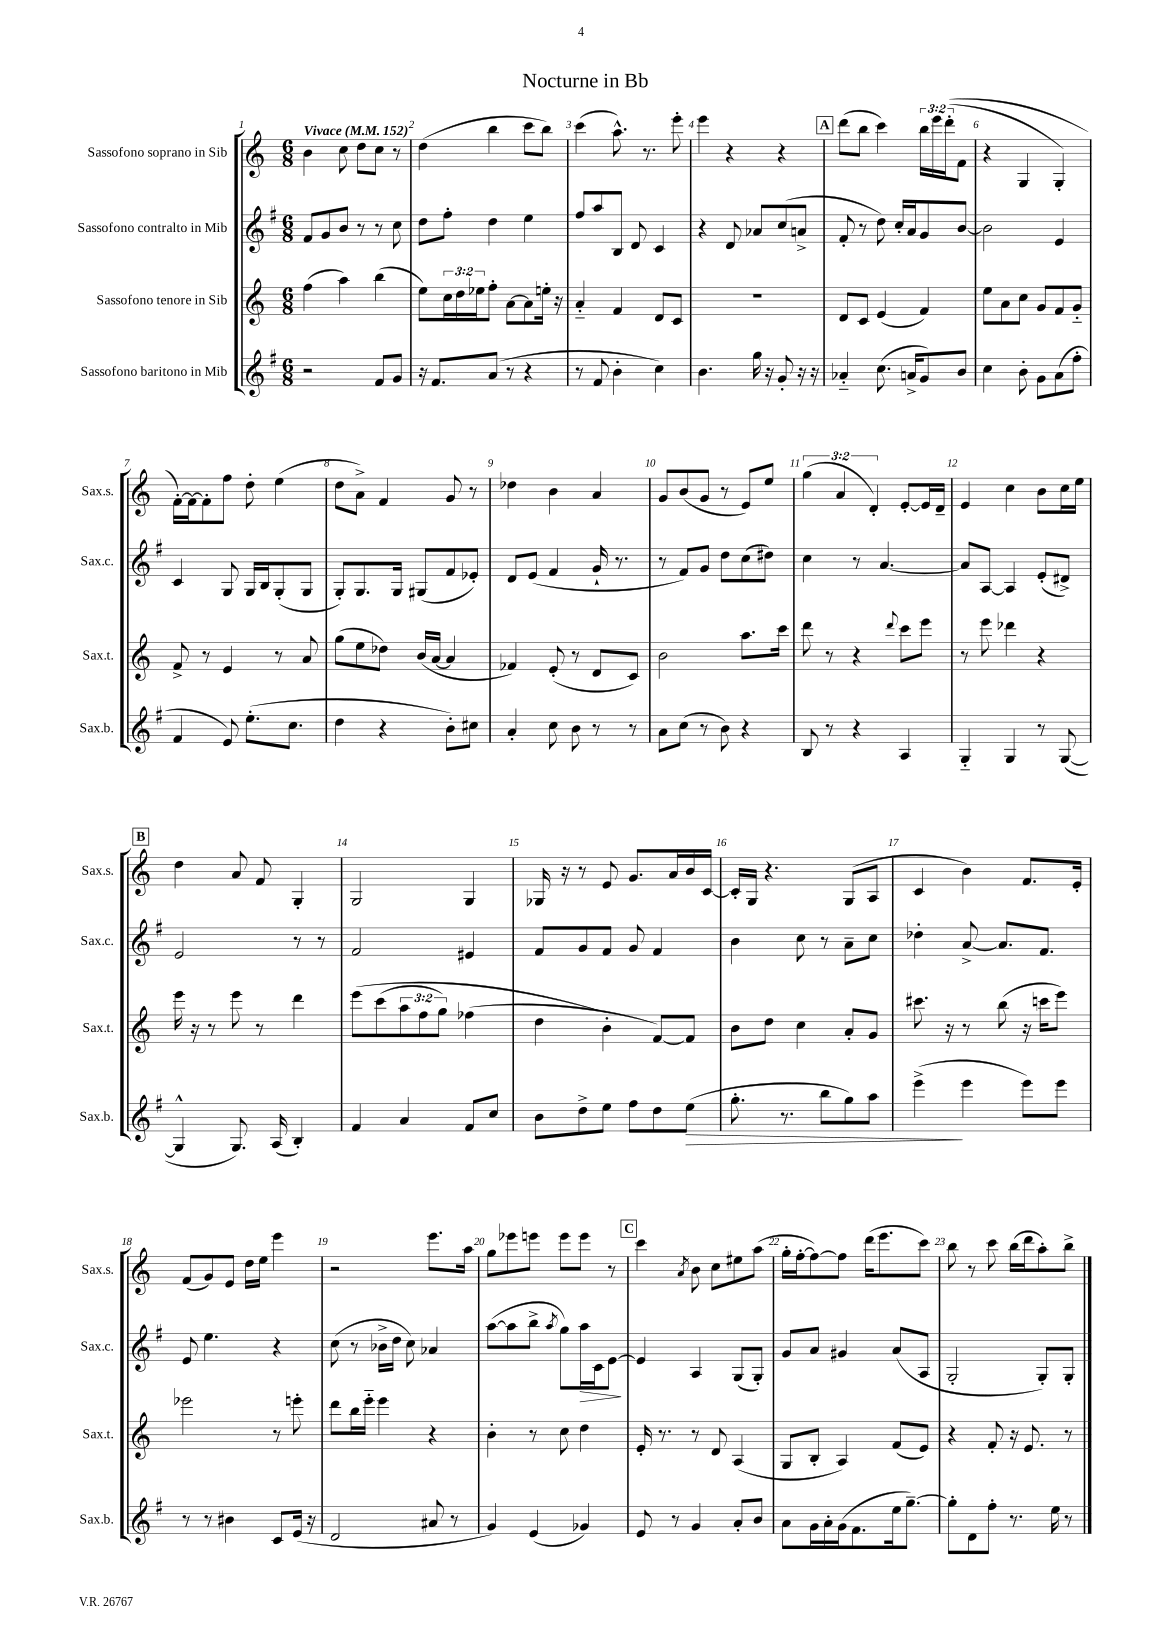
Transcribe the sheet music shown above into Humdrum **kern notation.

**kern	**dynam	**kern	**kern	**dynam	**kern
*part4	*part4	*part3	*part2	*part2	*part1
*staff4	*staff4	*staff3	*staff2	*staff2	*staff1
*I"Sassofono baritono in Mib	*	*I"Sassofono tenore in Sib	*I"Sassofono contralto in Mib	*	*I"Sassofono soprano in Sib
*I'Sax.b.	*	*I'Sax.t.	*I'Sax.c.	*	*I'Sax.s.
*clefG2	*	*clefG2	*clefG2	*	*clefG2
*k[f#]	*	*k[]	*k[f#]	*	*k[]
*M6/8	*	*M6/8	*M6/8	*	*M6/8
*MM152	*	*MM152	*MM152	*	*MM152
=1	=1	=1	=1	=1	=1
!	!	!	!	!	!LO:TX:a:B:t=Vivace
2r	.	(4ff\	8f#/L	.	4b\
.	.	.	8g/	.	.
.	.	4aa\)	8b/J	.	8cc\
.	.	.	8r	.	8dd\L
8f#/L	.	(4bb\	8r	.	8cc\J
8g/J	.	.	8cc\	.	8r
=2	=2	=2	=2	=2	=2
16r	.	8ee\L)	8dd\L	.	(4dd\
8.f#/L	.	.	.	.	.
.	.	24cc\L	8ff#'\J	.	.
.	.	24dd\	.	.	.
.	.	24ee-X\J	.	.	.
(8a/J	.	8ff'\J	4dd\	.	4bb\
8r	.	[8a\L	.	.	.
4r	.	8a\]	4ee\	.	8ccc\L
.	.	16een'\Jk	.	.	8bb\J)
.	.	16r	.	.	.
=3	=3	=3	=3	=3	=3
8r	.	4a/	8ff#/L	.	(4ccc\
8f#/	.	.	8aa/	.	.
4b'\	.	4f/	8B/J	.	8.aa^^\)
.	.	.	8d/	.	.
.	.	.	.	.	8.r
4cc\)	.	8d/L	4c/	.	.
.	.	8c/J	.	.	8eee'\
=4	=4	=4	=4	=4	=4
4.b\	.	2.r	4r	.	4eee\
.	.	.	8d/	.	4r
16gg\	.	.	8a-X/L	.	.
16r	.	.	.	.	.
8g'/	.	.	(8cc/	.	4r
16r	.	.	8an^/J	.	.
16r	.	.	.	.	.
!!LO:REH:place=s1:t=A
=5	=5	=5	=5	=5	=5
4a-X/	.	8d/L	8f#'/	.	(8ddd\L
.	.	8c/J	8r	.	8bb\J
(8.cc\	.	(4e/	8dd\)	.	4ccc\)
.	.	.	16cc'/LL	.	.
16an^/KL	.	.	16a/J	.	.
8g/)	.	4f/)	8g/	.	24bb\LL
.	.	.	.	.	24eee\
.	.	.	.	.	((24ddd'\J
8b/J	.	.	[8b/J	.	8f\J
=6	=6	=6	=6	=6	=6
4cc\	.	8ee\L	2b\]	.	4r
.	.	8a\	.	.	.
8b'\	.	8cc\J	.	.	4G/
8g\L	.	8g/L	.	.	.
(8a\	.	8f/	4e/	.	4G'/)
8ff#'\J	.	8g/J	.	.	.
!!LO:LB:g=z
=7	=7	=7	=7	=7	=7
4f#/	.	8f^/	4c/	.	[16f'\LL)
.	.	.	.	.	16f\J_
.	.	8r	.	.	8f'\]
8e/)	.	4e/	8G/	.	8ff\J
(8.ee'\L	.	.	16G/LL	.	8dd'\
.	.	.	16B/J	.	.
.	.	8r	(8G'/	.	(4ee\
8.cc\J	.	.	.	.	.
.	.	8a/	8G/J	.	.
=8	=8	=8	=8	=8	=8
4dd\	.	(8gg\L	8G'/L)	.	8dd\L
.	.	8ee\	8.G/	.	8a^\J)
4r	.	8dd-X\J)	.	.	4f/
.	.	.	16G/Jk	.	.
.	.	(16b/LL	(8G#X/L	.	.
.	.	[16a/JJ	.	.	.
8b'\L)	.	4a/]	8f#/	.	8g/
8cc#X\J	.	.	8e-X'/J)	.	8r
=9	=9	=9	=9	=9	=9
4a'/	.	4f-X/)	8d/L	.	4dd-X\
.	.	.	(8e/J	.	.
8cc\	.	(8e'/	4f#/	.	4b\
8b\	.	8r	.	.	.
8r	.	8d/L	16g`/	.	4a/
.	.	.	8.r	.	.
8r	.	8c/J)	.	.	.
=10	=10	=10	=10	=10	=10
8a\L	.	2b\	8r	.	8g/L
(8cc\J	.	.	8f#/L)	.	(8b/
8r	.	.	8g/J	.	8g/J
8b\)	.	.	8dd\L	.	8r
4r	.	8.aa\L	(8cc\	.	8e/L)
.	.	.	8dd#X\J)	.	8ee/J
.	.	16ccc\Jk	.	.	.
=11	=11	=11	=11	=11	=11
8B/	.	8ddd\	4cc\	.	(6gg\
8r	.	8r	.	.	.
.	.	.	.	.	6a/
4r	.	4r	8r	.	.
.	.	.	.	.	6d'/)
.	.	.	[4.a/	.	.
.	.	8qqddd/	.	.	.
4A/	.	8ccc\L	.	.	[8e'/L
.	.	8eee\J	.	.	16e/L]
.	.	.	.	.	16d~/JJ
=12	=12	=12	=12	=12	=12
4G/	.	8r	8a/L]	.	4e/
.	.	8eee\	[8A/J	.	.
4G/	.	4ddd-X\	4A/]	.	4cc\
8r	.	4r	(8e'/L	.	8b\L
([8G/	.	.	8d#X^/J)	.	16cc\L
.	.	.	.	.	16ee\JJ
!!LO:LB:g=z
!!LO:REH:place=s1:t=B
=13	=13	=13	=13	=13	=13
4G^^/]	.	16eee\	2e/	.	4dd\
.	.	16r	.	.	.
.	.	8r	.	.	.
8.G/)	.	8eee\	.	.	8a/
.	.	8r	.	.	8f/
(16A/	.	.	.	.	.
4B'/)	.	4ddd\	8r	.	4G'/
.	.	.	8r	.	.
=14	=14	=14	=14	=14	=14
4f#/	.	(8eee\L	2f#/	.	2G/
.	.	(8ccc\	.	.	.
4a/	.	12aa\	.	.	.
.	.	12ff\	.	.	.
.	.	12gg\J)	.	.	.
8f#/L	.	(4ff-X\	4e#X/	.	4G/
8cc/J	.	.	.	.	.
=15	=15	=15	=15	=15	=15
8b\L	.	4dd\	8f#/L	.	16G-X/
.	.	.	.	.	16r
8dd^\	.	.	8g/	.	8r
8ee\J	.	4b'\)	8f#/J	.	8e/
8ff#\L	.	.	8g/	.	8.g/L
8dd\	.	[8f/L)	4f#/	.	.
.	.	.	.	.	16a/L
!	!LO:HP:b	!	!	!	!
(8ee\J	>	8f/J]	.	.	16b/
.	.	.	.	.	[16c/JJ
=16	=16	=16	=16	=16	=16
8.gg'\	.	8b\L	4b\	.	16c'/LL]
.	.	.	.	.	16G/JJ
.	.	8dd\J	.	.	4.r
8.r	.	.	.	.	.
.	.	4cc\	8cc\	.	.
8bb\L	.	.	8r	.	.
8gg\)	.	8a'/L	8a~\L	.	(8G/L
8aa\J	.	8g/J	8cc\J	.	8A/J
=17	=17	=17	=17	=17	=17
(4eee^\	.	8.ccc#X\	4dd-X'\	.	4c/
.	.	16r	.	.	.
4eee\	]	8r	[8a^/	.	4b\)
.	.	(8bb\	8.a/L]	.	.
8eee\L)	.	16r	.	.	8.f/L
.	.	16cccn\KL	8.f#/J	.	.
8eee\J	.	8eee\J)	.	.	.
.	.	.	.	.	16e'/Jk
!!LO:LB:g=z
=18	=18	=18	=18	=18	=18
8r	.	2eee-X\	8e/	.	(8f/L
8r	.	.	4.ee\	.	8g/)
4b#X\	.	.	.	.	8e/J
.	.	.	.	.	16dd\LL
.	.	.	.	.	16ee\JJ
8c/L	.	8r	4r	.	4eee\
(16e/Jk	.	8eeen'\	.	.	.
16r	.	.	.	.	.
=19	=19	=19	=19	=19	=19
2d/	.	8ddd\L	(8cc\	.	2r
.	.	16bb\L	8r	.	.
.	.	16eee\JJ	.	.	.
.	.	4eee\	16b-X^\LL	.	.
.	.	.	16dd\JJ	.	.
.	.	.	8cc\)	.	.
8a#X/	.	4r	4a-X/	.	8.eee\L
8r	.	.	.	.	.
.	.	.	.	.	16aa\Jk
=20	=20	=20	=20	=20	=20
4g/)	.	4b'\	([8aa\L	.	8gg\L
.	.	.	8aa\]	.	8eee-X\
(4e/	.	8r	8bb^\J	.	8eeen\J
.	.	.	8qaa/	.	.
.	.	8cc\	8gg\L)	.	8eee\L
!	!	!	!	!LO:HP:b	!
4g-X/)	.	4dd\	16aa\L	>	8eee\J
.	.	.	16c\J	.	.
.	.	.	[8e\J	.	8r
.	.	.	.	]	.
!!LO:REH:place=s1:t=C
=21	=21	=21	=21	=21	=21
8e/	.	16e'/	4e/]	.	4ccc\
.	.	8.r	.	.	.
8r	.	.	.	.	.
.	.	.	.	.	8qa/
4g/	.	8r	4A/	.	8b\
.	.	8d/	.	.	8cc\L
8a'/L	.	(4A/	(8G/L	.	8ee#X\
8b/J	.	.	8G'/J)	.	(8aa\J
=22	=22	=22	=22	=22	=22
8a\L	.	8G/L	8g/L	.	16gg'\LL
.	.	.	.	.	[16ff'\J
16g\L	.	8B'/J	8a/J	.	8ff\_)
16a'\	.	.	.	.	.
(16g\J	.	4A/)	4g#X/	.	8ff\J]
8.f#\	.	.	.	.	.
.	.	.	.	.	(16ddd\KL
.	.	.	.	.	8.eee\
16ee\k	.	(8f/L	(8a/L	.	.
[8.gg~\J)	.	.	.	.	.
.	.	8e/J)	8A/J	.	8ccc\J)
=23	=23	=23	=23	=23	=23
8gg'\L]	.	4r	2G'/	.	8bb\
8d\	.	.	.	.	8r
8ff#'\J	.	8f'/	.	.	8ccc\
8.r	.	16r	.	.	(16bb\LL
.	.	8.e/	.	.	16ddd\J
.	.	.	8G'/L)	.	8aa'\)
16ee\	.	.	.	.	.
8r	.	8r	8G'/J	.	8bb^\J
==	==	==	==	==	==
*-	*-	*-	*-	*-	*-
